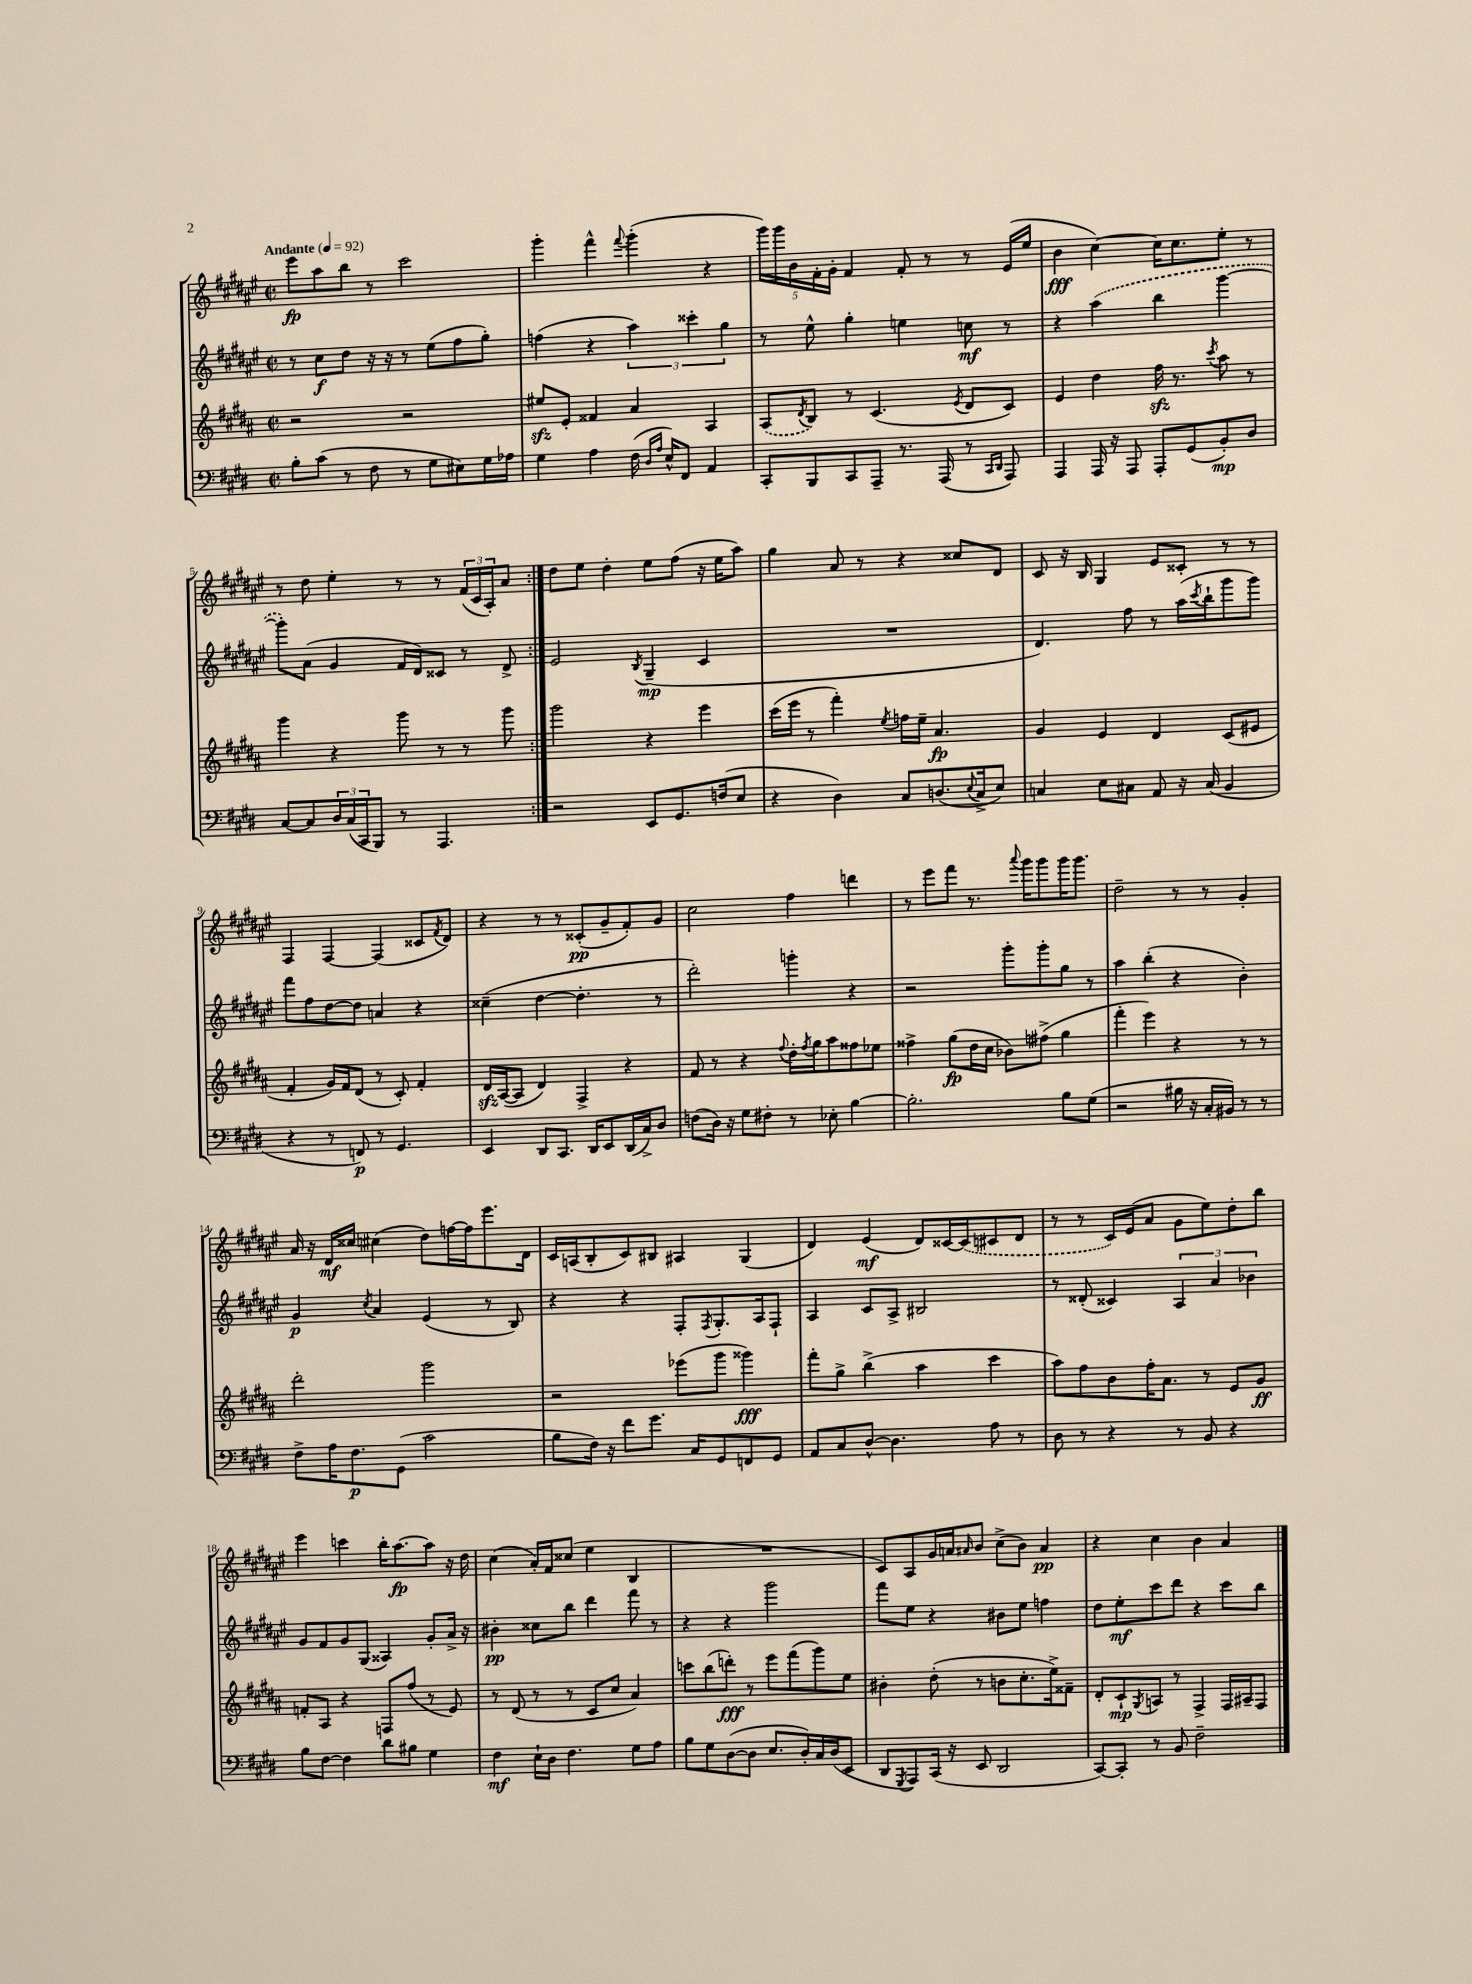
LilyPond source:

<<
\new StaffGroup <<
\new Staff = "s0" {
    \clef treble \key fis \major \defaultTimeSignature \time 2/2 \tempo "Andante" 4 = 92
    \repeat volta 2 { eis'''8\fp ais''8 b''8 r8 cis'''2 |
    gis'''4-. fis'''4-^ \appoggiatura { fis'''8 } gis'''4-.( r4 |
    \tuplet 5/4 { gis'''16) gis'''16 b'16 fis'16-. gis'16-. } fis'4 fis'8-. r8 r8 eis'16( eis''16 |
    b'4\fff cis''4~) cis''16 cis''8. eis''8-. r8 |
    r8 dis''8 eis''4-. r8 r8 \tuplet 3/2 { fis'16( cis'16 ais16-.) } ais'8 | }
    dis''8 eis''8 dis''4-. eis''8 fis''8( r16 eis''16 ais''8) |
    gis''4 ais'8 r8 r4 cisis''8 dis'8 |
    cis'8 r16 b16 gis4 eis'8 cisis'8-. r8 r8 |
    fis4 fis4~ fis4( cisis'8 \acciaccatura { fis'8 } dis'8) |
    r4 r8 r8 cisis'8-.\pp( gis'8-- fis'8-.) gis'8 |
    cis''2 fis''4 d'''4 |
    r8 eis'''8 fis'''8 r8. \appoggiatura { ais'''8 } gis'''16 gis'''8 gis'''16 gis'''8. |
    dis''2-- r8 r8 gis'4-. |
    ais'16 r16 dis'16\mf cisis''16 cis''4( dis''8) f''16~ f''16 eis'''8. dis'16 |
    cis'16 a16( b8-. cis'8) bis8 ais4 gis4( |
    dis'4) eis'4\mf( dis'8) cisis'16~ \once \slurDashed cisis'16( cis'8 dis'8 |
    r8 r8 cis'16) eis'16( ais'8 gis'8 eis''8) dis''8-. b''8 |
    eis'''4 c'''4 b''16-. ais''8.~\fp ais''8 r16 dis''16 |
    cis''4( ais'16-.) fis'16 cisis''8( eis''4 b4 |
    R1 |
    cis'8) ais8 gis'16 a'16 \grace { ais'16 } b'8 cis''8->( b'8) ais'4\pp |
    r4 cis''4 b'4 ais'4 \bar "|." |
}
\new Staff = "s1" {
    \clef treble \key fis \major \defaultTimeSignature \time 2/2
    \repeat volta 2 { r8 cis''8\f dis''8 r16 r16 r8 eis''8( fis''8 gis''8-.) |
    f''4( r4 \tuplet 3/2 { ais''4) cisis'''4-. gis''4 } |
    r8 eis''8-^ gis''4-. e''4 c''8\mf r8 |
    r4 \once \slurDashed ais''4( b''4 gis'''4~ |
    gis'''8-.) ais'8( gis'4 fis'16 dis'16) cisis'8 r8 dis'8-> | }
    eis'2 \acciaccatura { b8 } gis4--\mp( cis'4 |
    R1 |
    dis'4.) fis''8 r8 ais''16( \acciaccatura { cis'''8 } b''16-! gis'''8 gis'''8) |
    fis'''8 fis''8 dis''8~ dis''8 a'4 r4 |
    cisis''4--( dis''4~ dis''4.-. r8 |
    dis'''2-.) g'''4-. r4 |
    r2 gis'''8-. gis'''8-. gis''8 r8 |
    ais''4 b''4-.( r4 b'4-.) |
    gis'4\p \acciaccatura { cis''8 } ais'4 eis'4( r8 b8) |
    r4 r4 fis8-. \acciaccatura { fis8 } gis8.-. ais16 fis8-! |
    ais4 cis'8 ais8-> bis2 |
    r8 disis'8-.( cisis'4) \tuplet 3/2 { ais4 ais'4 bes'4 } |
    gis'8 fis'8 gis'8 gis8( aisis4) gis'8-. ais'16-> r16 |
    bis'4-.\pp cisis''8 b''8 dis'''4 fis'''8 r8 |
    r4 r4 gis'''2 |
    fis'''8 eis''8 r4 bis'8 eis''8 f''4 |
    dis''8 eis''8-.\mf cis'''8 dis'''8 r4 cis'''8 b''8 \bar "|." |
}
\new Staff = "s2" {
    \clef treble \key b \major \defaultTimeSignature \time 2/2
    \repeat volta 2 { r2 r2 |
    eis''8\sfz e'8-. fisis'4 ais'4 ais4 |
    \once \slurDashed ais8( \acciaccatura { dis'8 } b8) r8 cis'4.( \acciaccatura { e'8 } dis'8 cis'8) |
    e'4 dis''4 fis''16\sfz r8. \acciaccatura { cis'''8 } ais''8 r8 |
    gis'''4 r4 gis'''8 r8 r8 gis'''8 | }
    gis'''2 r4 e'''4 |
    cis'''16( e'''16 r8 fis'''4-.) \acciaccatura { e''8 } f''16 e''16-- ais'4.\fp |
    gis'4 e'4 dis'4 cis'8( eis'8 |
    fis'4-. gis'16) fis'16 dis'8( r8 cis'8-.) fis'4-. |
    dis'16\sfz ais16~( ais8 dis'4) fis4-> r4 |
    fis'8 r8 r4 \appoggiatura { fis''8 } dis''16-. \acciaccatura { fis''8 } gis''16 ais''8 fisis''8 ees''8 |
    fisis''4-> gis''8\fp( dis''16 cis''16 bes'8) fis''8->( gis''4 |
    fis'''4-. e'''4) r4 r8 r8 |
    dis'''2-. gis'''2 |
    r2 ees'''8( gis'''8 gisis'''4\fff) |
    fis'''8-. gis''8-> b''4->( ais''4 cis'''4 |
    ais''8) fis''8 b'8 fis''16-. ais'8. r8 e'8 gis'8\ff |
    f'8-. ais8 r4 f8 fis''8( r8 e'8) |
    r8 dis'8( r8 r8 cis'8 cis''8 ais'4) |
    c'''8 b''8( d'''8-.\fff) r8 e'''8 fis'''8( gis'''8) e''8 |
    bis'4-. dis''8-.( r8 b'8 cis''8.-. e''16->) fisis'8-- |
    dis'8-. cis'8-!\mp \acciaccatura { gis8 } a8 r8 fis4-> fis16 ais16-- fis8 \bar "|." |
}
\new Staff = "s3" {
    \clef bass \key e \major \defaultTimeSignature \time 2/2
    \repeat volta 2 { b8-. cis'8( r8 fis8 r8 gis8 eis8) gis16 aes16 |
    gis4 a4 fis16( \grace { dis16 a16 } e16-^) fis,8 a,4 |
    cis,8-. b,,8 cis,8 a,,8-- r8. a,,16( r8 \grace { cis,16 dis,16 } a,,8) |
    a,,4 a,,16 r16 a,,8 a,,8-. gis,8( b,8-.\mp) dis8 |
    cis8~ cis8 \tuplet 3/2 { dis16 cis16( cis,16 } b,,8) r8 a,,4. | }
    r2 e,8 gis,8. f16( e8 |
    r4 dis4) cis8 d8.( \appoggiatura { e8 } cis16-> e8) |
    c4 e8 cis8 a,8 r16 cis16( b,4 |
    r4 r8 f,8\p) r8 gis,4. |
    e,4 dis,8 cis,8. dis,16 e,8 dis,16( cis16->) dis8 |
    f8( dis16) r16 gis8 fis8-. r8 ees8-. b4~ |
    b2.-. b8 gis8( |
    r2 bis16 r16 cis16-. bis,16) r8 r8 |
    fis8-> a16 fis8.\p gis,8( cis'2 |
    b8 fis16) r16 fis'8 gis'8. cis16 gis,8 f,8 gis,8 |
    a,8 cis8 dis8~-^ dis4. a8 r8 |
    dis8 r8 r4 r8 b,8 r4 |
    b8 fis8~ fis4 dis'8 bis8 gis4 |
    fis4\mf e16-! dis16 fis4. gis8 a8 |
    b8 gis8 dis8~( dis8 e8. dis16-.) cis16 dis16( e,8 |
    dis,8 \acciaccatura { gis,,8 } a,,8) cis,16( r16 e,8 dis,2 |
    cis,8~) cis,8-. r8 b,8 fis2-- \bar "|." |
}
>>
>>
